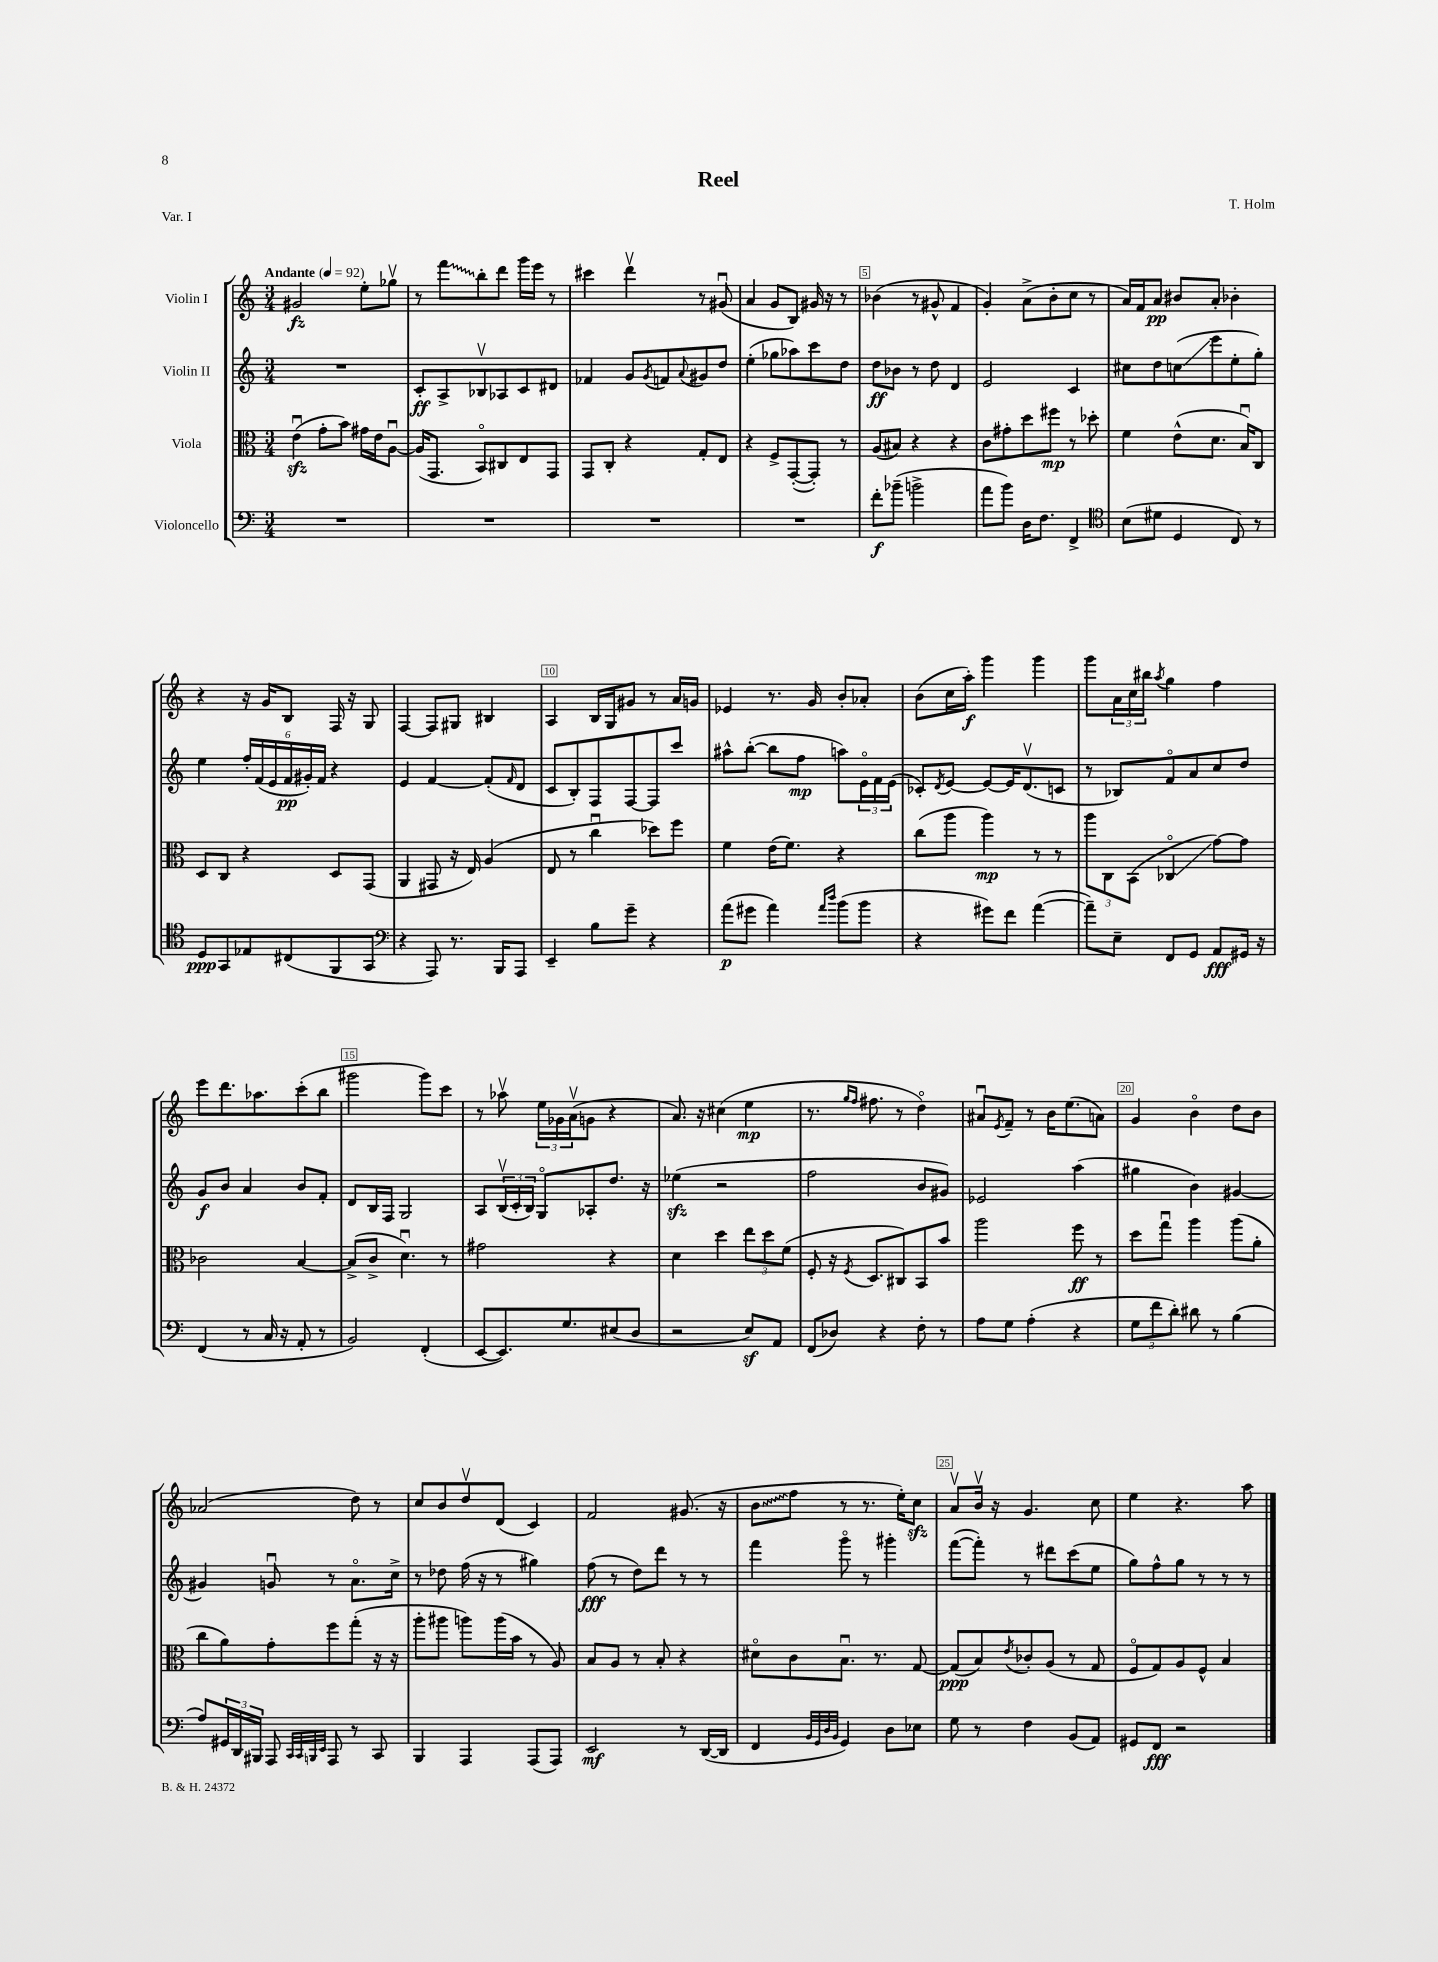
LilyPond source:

\header { title = "Reel" composer = "T. Holm" piece = "Var. I" }
<<
\new StaffGroup <<
\new Staff = "s0" \with { instrumentName = "Violin I" } {
    \clef treble \key c \major \numericTimeSignature \time 3/4 \tempo "Andante" 4 = 92
    gis'2\fz e''8-. ges''8\upbow |
    r8 \once \override Glissando.style = #'zigzag f'''8\glissando b''8-. d'''8 g'''16 e'''16 r8 |
    cis'''4 d'''4\upbow r8 gis'8\downbow( |
    a'4 g'8 b8) gis'16 r16 r8 |
    bes'4( r8 gis'8-^ f'4 |
    g'4-.) a'8->( b'8-. c''8 r8 |
    a'16) f'16 a'8\pp bis'8 a'8-. bes'4-. |
    r4 r16 g'16 b8 f16 r16 g8 |
    f4~ f8 gis8 bis4 |
    a4 b16 g16 gis'8 r8 a'16 g'16 |
    ees'4 r8. g'16 b'8-. aes'8-. |
    b'8( c''16 a''16-.\f) g'''4 g'''4 |
    g'''8 \tuplet 3/2 { a'16 c''16 bis''16 } \acciaccatura { a''8 } g''4 f''4 |
    e'''8 d'''8. aes''8. c'''8-.( b''8 |
    gis'''2 gis'''8) c'''8 |
    r8 aes''8\upbow \tuplet 3/2 { e''16 ges'16 a'16\upbow( } g'8 r4 |
    a'8.) r16 cis''4( e''4\mp |
    r8. \grace { g''16 f''16 } fis''8. r8 d''4\flageolet) |
    ais'8\downbow \acciaccatura { e'8 } f'8-- r8 b'16 e''8.( a'8) |
    g'4 b'4\flageolet d''8 b'8 |
    aes'2( d''8) r8 |
    c''8 b'8 d''8\upbow d'8( c'4) |
    f'2 gis'8.( r16 |
    \once \override Glissando.style = #'zigzag b'8\glissando f''8 r8 r8. e''16-.) c''8\sfz |
    a'8\upbow b'16\upbow r16 g'4. c''8 |
    e''4 r4. a''8 \bar "|." |
}
\new Staff = "s1" \with { instrumentName = "Violin II" } {
    \clef treble \key c \major \numericTimeSignature \time 3/4
    R2. |
    c'8-.\ff a8-> bes8\upbow aes8 c'8 dis'8 |
    fes'4 g'8 \acciaccatura { g'8 } f'8 \appoggiatura { a'8 } gis'8 d''8 |
    e''4-.( ges''8 aes''8) c'''8 d''8 |
    d''8\ff bes'8 r8 d''8 d'4 |
    e'2 c'4 |
    cis''8 d''8 c''8\glissando( e'''8 e''8-. g''8-.) |
    e''4 \tuplet 6/4 { f''16-. f'16( e'16 f'16\pp gis'16-.) f'16 } r4 |
    e'4 f'4~ f'8-.( \grace { f'16 } d'8 |
    c'8 b8-.) f8 f8~ f8 c'''8 |
    ais''8-^ b''8~-.( b''8 f''8\mp a''8) \tuplet 3/2 { e'16\flageolet f'16 e'16( } |
    ces'8-.) \acciaccatura { d'8 } e'8~ e'8~ e'16 d'8.\upbow( c'8 |
    r8 bes8) f'8\flageolet a'8 c''8 d''8 |
    g'8\f b'8 a'4 b'8 f'8-. |
    d'8 b16 f16 g2 |
    a8 \tuplet 3/2 { b16\upbow( c'16-. b16) } g8\flageolet aes8-. d''8. r16 |
    ees''4\sfz( r2 |
    f''2 b'8 gis'8) |
    ees'2 a''4( |
    gis''4 b'4) gis'4~ |
    gis'4 g'8\downbow r8 a'8.\flageolet c''16-> |
    r8 des''8 f''16( r16 r8 gis''4) |
    f''8\fff( r8 d''8) d'''8 r8 r8 |
    f'''4 g'''8\flageolet r8 gis'''4-. |
    f'''8~( f'''8-.) r8 dis'''8 c'''8( e''8 |
    g''8) f''8-^ g''8 r8 r8 r8 \bar "|." |
}
\new Staff = "s2" \with { instrumentName = "Viola" } {
    \clef alto \key c \major \numericTimeSignature \time 3/4
    e'4\downbow\sfz( g'8-. b'8) gis'16 e'16 a8~\downbow |
    a16( g,8. b,8\flageolet) cis8 e8 g,8 |
    g,8 c8-. r4 g8-. e8 |
    r4 f8-> g,8~-.( g,8-.) r8 |
    a8( bis8) r4 r4 |
    c'8 gis'8-. d''8 fis''8\mp r8 des''8-. |
    f'4 e'8-^( d'8. b16\downbow) c8 |
    d8 c8 r4 d8 g,8( |
    a,4 gis,8 r16 e16) a4( |
    e8 r8 c''4\downbow des''8) f''8 |
    f'4 e'16( f'8.) r4 |
    c''8( a''8 a''4\mp) r8 r8 |
    \tuplet 3/2 { a''8 c8 b,8( } ces4\flageolet\glissando g'8~) g'8 |
    ces'2 b4~ |
    b8->( c'8-> d'4.\downbow) r8 |
    gis'2 r4 |
    d'4 d''4 \tuplet 3/2 { e''8 d''8 f'8( } |
    f8-. r16 \acciaccatura { f8 } d8. cis8) b,8 b'8 |
    a''2 f''8\ff r8 |
    d''8 g''8\downbow a''4 a''8( a'8-. |
    c''8 a'8) g'8-. f''8 g''8-.( r16 r16 |
    a''8-. ais''8 a''8) a''16( b'16 r8 a8) |
    b8 a8 r8 b8-. r4 |
    dis'8\flageolet c'8 b8.\downbow r8. g8~ |
    g8\ppp( b8) \acciaccatura { e'8 } ces'8-. a8( r8 g8 |
    f8\flageolet g8) a8 f8-^ b4 \bar "|." |
}
\new Staff = "s3" \with { instrumentName = "Violoncello" } {
    \clef bass \key c \major \numericTimeSignature \time 3/4
    R2. |
    R2. |
    R2. |
    R2. |
    f'8-.\f bes'8--( b'2-> |
    a'8 b'8) d16 f8. f,4-> |
    \clef tenor b8( dis'8 d4 c8) r8 |
    d8\ppp g,8 ees8 cis8( f,8 g,8 |
    \clef bass r4 a,,8) r8. b,,16 a,,8 |
    e,4-- b8 g'8-- r4 |
    a'8\p( gis'8 a'4) \grace { a'16 d''16 } b'8( b'8 |
    r4 gis'8) f'8 a'4~( |
    a'8--) e8-- f,8 g,8 a,8\fff gis,16 r16 |
    f,4( r8 c16 r16 a,8-. r8 |
    b,2) f,4-.( |
    e,8~ e,8.) g8. eis8( d8 |
    r2 e8\sf) a,8 |
    f,8( des8) r4 f8-. r8 |
    a8 g8 a4-.( r4 |
    \tuplet 3/2 { g8 f'8 d'8-.) } dis'8 r8 b4( |
    a8) \tuplet 3/2 { gis,16 d,16 bis,,16 } a,,8 \grace { c,32 c,32 b,,32 e,32 } a,,8 r8 c,8 |
    b,,4 a,,4 a,,8( a,,8) |
    e,2\mf r8 d,16~( d,16 |
    f,4 \grace { b,32 g,32 d32 b,32 } g,4) d8 ees8 |
    g8 r8 f4 b,8( a,8) |
    gis,8 f,8\fff r2 \bar "|." |
}
>>
>>
\layout { \context { \Score \override BarNumber.break-visibility = ##(#f #t #t) barNumberVisibility = #(every-nth-bar-number-visible 5) \override BarNumber.stencil = #(make-stencil-boxer 0.1 0.3 ly:text-interface::print) } }
